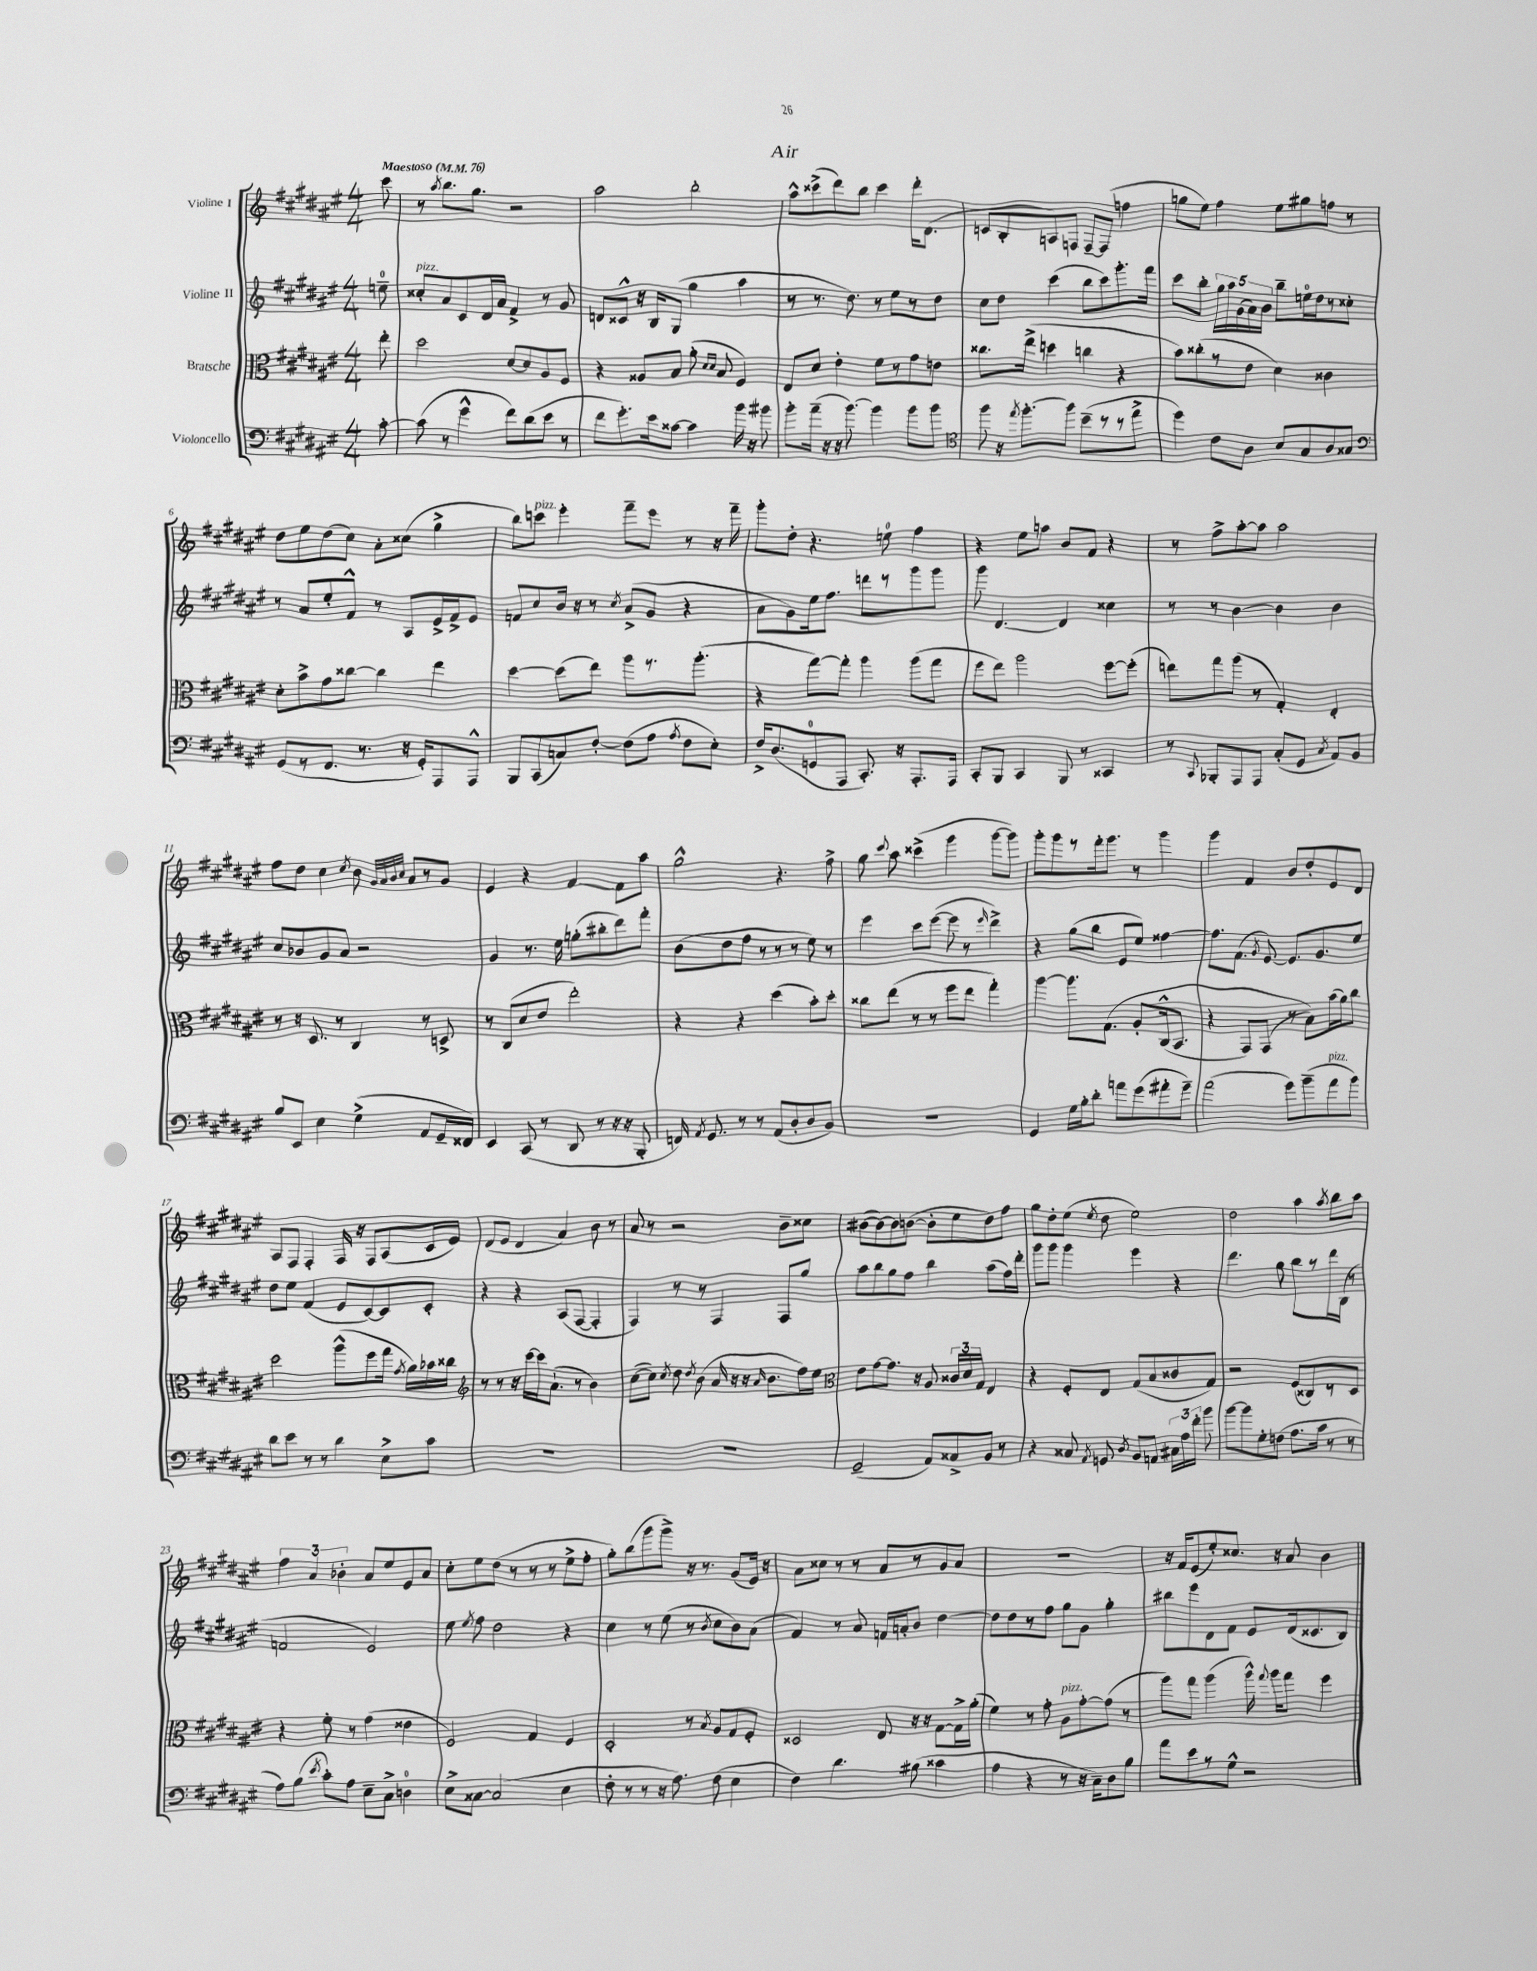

**kern	**kern	**kern	**kern
*part4	*part3	*part2	*part1
*staff4	*staff3	*staff2	*staff1
*I"Violoncello	*I"Bratsche	*I"Violine II	*I"Violine I
*clefF4	*clefC3	*clefG2	*clefG2
*k[f#c#g#d#a#e#]	*k[f#c#g#d#a#e#]	*k[f#c#g#d#a#e#]	*k[f#c#g#d#a#e#]
*M4/4	*M4/4	*M4/4	*M4/4
*MM76	*MM76	*MM76	*MM76
=	=	=	=
!	!	!	!LO:TX:a:B:t=Maestoso
[8c#'\	8ee#'\	8een~\	8ccc#\
=1	=1	=1	=1
!	!	!LO:TX:a:i:t=pizz.	!
(8c#\]	2dd#\	8cc##X'/L	8r
.	.	.	8qaa#/
8r	.	8a#/	8.bb\L
4g#^^\	.	8c#/	.
.	.	.	8.gg#\J
.	.	16d#/L	.
.	.	16a#/JJ	.
8f#\L)	[8d#/L	4f#^/	2r
(8d#\	8d#/]	.	.
8e#\J	8A#/	8r	.
8r	8F#/J	8g#/	.
=2	=2	=2	=2
8f#\L	4r	8dn/L	2aa#\
8.g#'\)	.	8c##X^^/J	.
.	8A##X/L	16r	.
16e#\k	.	16B/KL	.
[8c##X\J	8B/J	(8G#/J	.
4c##\]	(8a#'\	4gg#\	2bb'\
.	16qqd#/LL	.	.
.	16qqd#/JJ	.	.
.	8B/	.	.
16b\	4F#/)	4aa#\	.
16r	.	.	.
8b#X\	.	.	.
=3	=3	=3	=3
8b'\L	8E#/L	8r	8aa#^^\L
(16a#~\Jk	8d#/J	8.r	(8ccc##X^\
16r	.	.	.
16r	4e#'\	.	8ddd#\)
[8.b\)	.	8.dd#\)	.
.	.	.	8bb\J
4b\]	8f#\L	8r	4ccc##\
.	8r	8ee#\L	.
8b\L	8g#\	8r	16ddd#'\KL
.	.	.	(8.d#\J
8b\J	8en\J	8dd#\J	.
=4	=4	=4	=4
*clefC4	*	*	*
8ff#\	8.cc##X\L	8cc#\L	8cn/L
16r	.	8dd#\J	8B'/
8qee#/	.	.	.
[8.ff#'\L	(16ee#^\Jk	.	.
.	4ddn\	(4ccc#\	8An/)
8ff#\J]	.	.	8Fn/J
(8b~\L	4ccn\	8bb\L	[8F~/L
8r	.	8ccc#\)	(8F/J]
8r	4r	8.ggg#'\	4ffn\
8ee#^\J	.	.	.
.	.	16fff#\Jk	.
=5	=5	=5	=5
4dd#\)	8b\L)	8ccc#\L	8ggn\L
.	(8cc##X'\	8bb'\J	8ee#\J)
8c#\L	8r	20gg#\LL	4ff#\
.	.	20aa#\	.
.	.	(20g#\	.
8A#\J	8e#\J	.	.
.	.	20a#\)	.
.	.	20b\JJ	.
8B/L	4d#\)	8bb~\L	8ee#\L
8G#/	.	16een\L	8gg#X\
.	.	16dd#\J	.
8A#/	4c##X\	8r	8ffn\J
8G##X/J	.	8cc##X'\J	8r
!!LO:LB:g=z
=6	=6	=6	=6
*clefF4	*	*	*
(8GG#/L	8d#'\L	8r	8dd#\L
8r	8b^\	8a#/L	8ee#\
8.FF#/J	8g#\	8ee#'/	(8dd#\
.	[8cc##X\J	8f#^^/J	8cc#\J)
8.r	.	.	.
.	4cc##\]	8r	8a#'\L
16r	.	8A#/L	(8cc##X\J
16GG#'/KL)	.	.	.
8AAA#/	4ee#\	16e#^/L	4gg#^\
.	.	16f#^/J	.
8AAA#^^/J	.	8e#/J	.
=7	=7	=7	=7
8BBB/L	[4dd#\	8fn/L	8bb\L)
!	!	!	!LO:TX:a:i:t=pizz.
(8CC#/	.	8cc#/	8cccn\J
8Cn/)	(8dd#\L]	16b/Jk	4eee#'\
.	.	16r	.
[8F#'/J	8ee#\J)	8r	.
.	.	8qcc#/	.
(8F#\L]	8aa#\L	(8a#^/L	8fff#~\L
8A#\J	8.r	8g#/J	8eee#\J
8qA#/	.	.	.
8F#\L	.	4r	8r
.	(8.aa#'\J	.	.
8E#'\J)	.	.	16r
.	.	.	16fff#~\
=8	=8	=8	=8
16F#^/KL	4r	8a#\L	8ggg#'\L
(8.D#/	.	.	.
.	.	8g#\)	8dd#'\J
8GGn/	[8gg#\L)	16ee#\k	4.r
.	.	8.ff#\J	.
8AAA#/J	8gg#'\J]	.	.
8.CC#'/)	4aa#\	8dddn\L	.
.	.	8r	8een\
16r	.	.	.
8.AAA#'/L	(8aa#\L	8ggg#\	4ff#\
.	8gg#\J	8ggg#\J	.
16AAA#/Jk	.	.	.
=9	=9	=9	=9
8CC#'/L	8ff#\L	8ggg#\	4r
8BBB/J	8ee#\J)	[4.d#/	.
4CC#/	2aa#\	.	8ee#\L
.	.	.	8aan\J
8BBB/	.	4d#/]	8b/L
8r	.	.	8f#/J
4CC##X/	[8ff#\L	4cc##X\	4r
.	(8ff#'\J]	.	.
=10	=10	=10	=10
8r	8een\L)	8r	8r
8qqCC#/	.	.	.
8BBB-X'/L	8gg#\	8r	8ff#^\L
8AAA#/	(8aa#\J	[4b\	[8aa#'\
8AAA#/J	8r	.	8aa#\J]
(8C#'/L	4G#'/)	4b\]	2aa#\
8GG#/J	.	.	.
8qC#/	.	.	.
8AA#/L)	4E#'/	4b\	.
8BB/J	.	.	.
!!LO:LB:g=z
=11	=11	=11	=11
8B/L	8r	8cc#/L	8ff#\L
8EE#/J	16r	8b-X/	8dd#\J
.	8.D#/	.	.
4E#\	.	8g#/	4cc#\
.	8r	8a#/J	.
.	.	.	8qcc#/
(4G#^\	4C#/	2r	8b\
.	.	.	32qqg#/LLL
.	.	.	32qqa#/
.	.	.	32qqb/
.	.	.	32qqcc#/JJJ
.	.	.	8a#/L
8AA#/L	8r	.	8r
16GG#~/L	8Dn^/	.	8g#/J
16FF##X/JJ)	.	.	.
=12	=12	=12	=12
4EE#/	8r	4g#/	4e#/
.	(8C#/L	.	.
(8CC#/	8d#/	8.r	4r
8r	8e#/J	.	.
.	.	16ee#\	.
8DD#/	2ee#'\)	(8ggn'\L	[4f#/
8r	.	8bb#X'\	.
16r	.	8ddd#\)	8f#\L]
16r	.	.	.
8BBB'/	.	8fff#'\J	8aa#\J
=13	=13	=13	=13
16FFn/)	4r	(8b\L	2gg#^^\
8qAA#/	.	.	.
8.GG#/	.	.	.
.	.	8dd#\	.
8r	4r	8ff#\J	.
8r	.	8r	.
(8AA#/L	(4dd#\	8r	4.r
8D#'/	.	8r	.
8D#/	8b'\L)	8ee#\)	.
8BB/J)	8dd#'\J	8r	8ff#^\
=14	=14	=14	=14
1r	8cc##X\L	4eee#\	8gg#\
.	.	.	8qqccc#/
.	(8ee#\J	.	8aa#\
.	8r	8ccc#\L	(4ccc##X^\
.	8r	([8eee#\J	.
.	8ff#\L	8eee#\]	4ggg#\
.	8ee#\J	8r	.
.	.	16qqeee#/	.
.	4gg#'\)	4ddd#^\)	[8ggg#\L
.	.	.	8ggg#\J])
=15	=15	=15	=15
4GG#/	[4aa#\	4r	8ggg#'\L
.	.	.	8ggg#\
16G#\LL	8.aa#\L]	(8gg#\L	8r
16B'\J	.	.	.
8d#'\J	.	8bb\J	16fff#'\k
.	(8.G#\J	.	8.ggg#\J
8an\L	.	8e#/L	.
(8g#\	8A#'/L	8ee#/J)	8r
8a#X'\	(16C#^^/k	[4ff##X\	4ggg#\
.	8.BB/J	.	.
8g#~\J)	.	.	.
=16	=16	=16	=16
(2a#\	4r	8.ff##\L]	4ggg#\
.	.	(8.f#\J	.
.	8GG#/L)	.	4f#/
.	.	8qg#/	.
.	(8GG#/J	[8e#/)	.
8g#\L)	8r	8.e#/L]	8b/L
(8b~\	8B\L))	.	8dd#'/
.	.	8.g#/	.
!LO:TX:a:i:t=pizz.	!	!	!
8a#\	(16b\L	.	8e#/
.	16a#\J)	.	.
8b\J)	8cc#\J	8ee#/J	8d#/J
!!LO:LB:g=z
=17	=17	=17	=17
8d#\L	2dd#\	8dd#\L	8A#/L
8e#\J	.	8ee#\J	8F#/J
8r	.	(4f#/	4F#'/
8r	.	.	.
4d#\	(8aa#^^\L	8e#/L	16F#/
.	.	.	16r
.	8ff#\	[8c#/)	8F#/L
8E#^\L	16gg#\Jk	8c#/]	(8A#/
.	8qg#/	.	.
.	16a#\LL)	.	.
8c#\J	16b-X\	8c#'/J	16c#/L
.	16cc##X\JJ	.	16e#/JJ)
=18	=18	=18	=18
*	*clefG2	*	*
1r	8r	4r	(8d#/L
.	8r	.	8e#/J
.	16r	4r	4d#/
.	[16ccc#\LL	.	.
.	16ccc#\J]	.	.
.	(8.a#`\J	.	.
.	.	(8A#/L	4a#/)
.	8r	[8F#/J	.
.	4b\)	4F#'/]	8b\
.	.	.	8r
=19	=19	=19	=19
1r	([8cc#\L	4F#/)	8a#/
.	8cc#\J])	.	8r
.	8qcc#/	.	.
.	8dd#\	8r	2r
.	8qdd#/	.	.
.	(8b\	8r	.
.	16a#/	4F#/	.
.	16r	.	.
.	16r	.	.
.	16qqa#/	.	.
.	8.b\L	.	.
.	.	8F#/L	8b~\L
.	16ff#\L)	8gg#/J	8cc##X\J
.	16ee#\JJ	.	.
=20	=20	=20	=20
*	*clefC3	*	*
(2GG#~/	8e#\L	8aa#\L	([8b#X\L
.	[8g#\	8bb\	8b#\_)
.	8.g#\J]	8gg#\	8b#\]
.	.	8ff#\J	([8bn\J
.	16r	.	.
8AA#/L)	8A#/	4bb\	8b'\L]
8C##X^/	24c##X/LL	.	8ee#\
.	24d#/	.	.
.	24G#/JJ	.	.
8BB/J	4E#/	(8aa#\L	8dd#\)
8r	.	16ff#\L)	8ff#\J
.	.	16ddd#'\JJ	.
=21	=21	=21	=21
4r	4r	8ggg#\L	8gg#\L
.	.	8ggg#\J	8dd#'\
8C##X/	8F#'/L	4ggg#\	(8ee#\J
8qAA#/	.	.	8qee#/
8GGn/	8E#/J	.	8dd#\
8qD#/	.	.	.
8BB/L	(8G#/L	4eee#\	2ee#\)
8AAn/J	8B/	.	.
24C#X\LL	8c##X/	4r	.
24A#\	.	.	.
24f#'\JJ	.	.	.
8b\	8G#/J)	.	.
=22	=22	=22	=22
[8b\L	2r	4.ddd#\	2dd#\
8b\]	.	.	.
8G#'\	.	.	.
(8Fn\J	.	8gg#\	.
8.A#\L	(8F#/L	8bb\L	4aa#\
.	8C##X/)	8r	.
16c#\Jk	.	.	.
.	.	.	8qaa#/
8r	8r	16ddd#\L	8bb\L
.	.	(16B\JJ	.
8r	8D#/J	8r	8aa#\J
!!LO:LB:g=z
=23	=23	=23	=23
8A#\L)	4r	2fn/	6ff#\
(8B\J	.	.	.
.	.	.	6a#/
8qe#/	.	.	.
8c#'\L)	8f#'\	.	.
.	.	.	6b-X'\
8A#\J	8r	.	.
8E#~\L	(4g#\	2e#/)	8a#/L
8C#^\J	.	.	8ee#/
4Dn\	4e##X\	.	8e#/
.	.	.	8a#/J
=24	=24	=24	=24
8E#^\L	2F#/)	8ee#\	8cc#'\L
.	.	8qee#/	.
[8C##X\J	.	8ff#\	8ee#\
(2C##/]	.	2dd#\	(8dd#\J
.	.	.	8r
.	4G#/	.	8r
.	.	.	8r
4E#\	4F#/	4r	8ee#^\L
.	.	.	8ff#'\J
=25	=25	=25	=25
8F#'\	2D#'/	4cc#\	8gg#'\L)
8r	.	.	(8bb\
8r	.	8r	8ggg#\
16r	.	(8ee#\	8ggg#^\J)
8.A#\)	.	.	.
.	8r	8r	16r
.	.	.	8.r
.	8qB/	8qb/	.
(8F#\	8A#/L	8cc#\L	.
4E#\	8G#/	8b\)	(8g#/L
.	8F#'/J	(8a#\J	16e#/Jk)
.	.	.	16r
=26	=26	=26	=26
4F#\)	2D##X/	4f#/)	8a#\L
.	.	.	8cc##X\J
4.d#\	.	8r	8r
.	.	8a#/	8r
.	8E#/	16fn/LL	8a#/L
.	.	16an'/J	.
(8B#X\	16r	8b/J	8r
.	16r	.	.
4c##X\	[8G#\L	[4dd#\	8g#/
.	16G#^\L]	.	8a#/J
.	(16a#'\JJ	.	.
=27	=27	=27	=27
4A#\	4f#\)	8dd#\L]	1r
.	.	8dd#\	.
4r	8r	8r	.
.	8g#'\	8ff#\J	.
!	!LO:TX:a:i:t=pizz.	!	!
8r	8A#\L	8gg#\L	.
16r	[8g#'\	8g#\J	.
16C#~\KL)	.	.	.
8D#\	(8g#\J]	4gg#'\	.
8B\J	8r	.	.
=28	=28	=28	=28
8a#\L	8aa#\L)	8bb#X\L	16r
.	.	.	16f#/KL
8e#\	8gg#\J	8eee#\	(8e#/
8r	(4aa#\	8d#\	8ee#'/)
8G#^^\J	.	8f#\J	8.cc##X/J
2r	16aa#^^\)	8e#/L	.
.	8qqgg#/	.	.
.	16aa#\KL	.	16r
.	8gg#\J	(16d#/k	8a#/
.	.	8.c##X/	.
.	4ff#\	.	4b\
.	.	8B/J)	.
==	==	==	==
*-	*-	*-	*-
